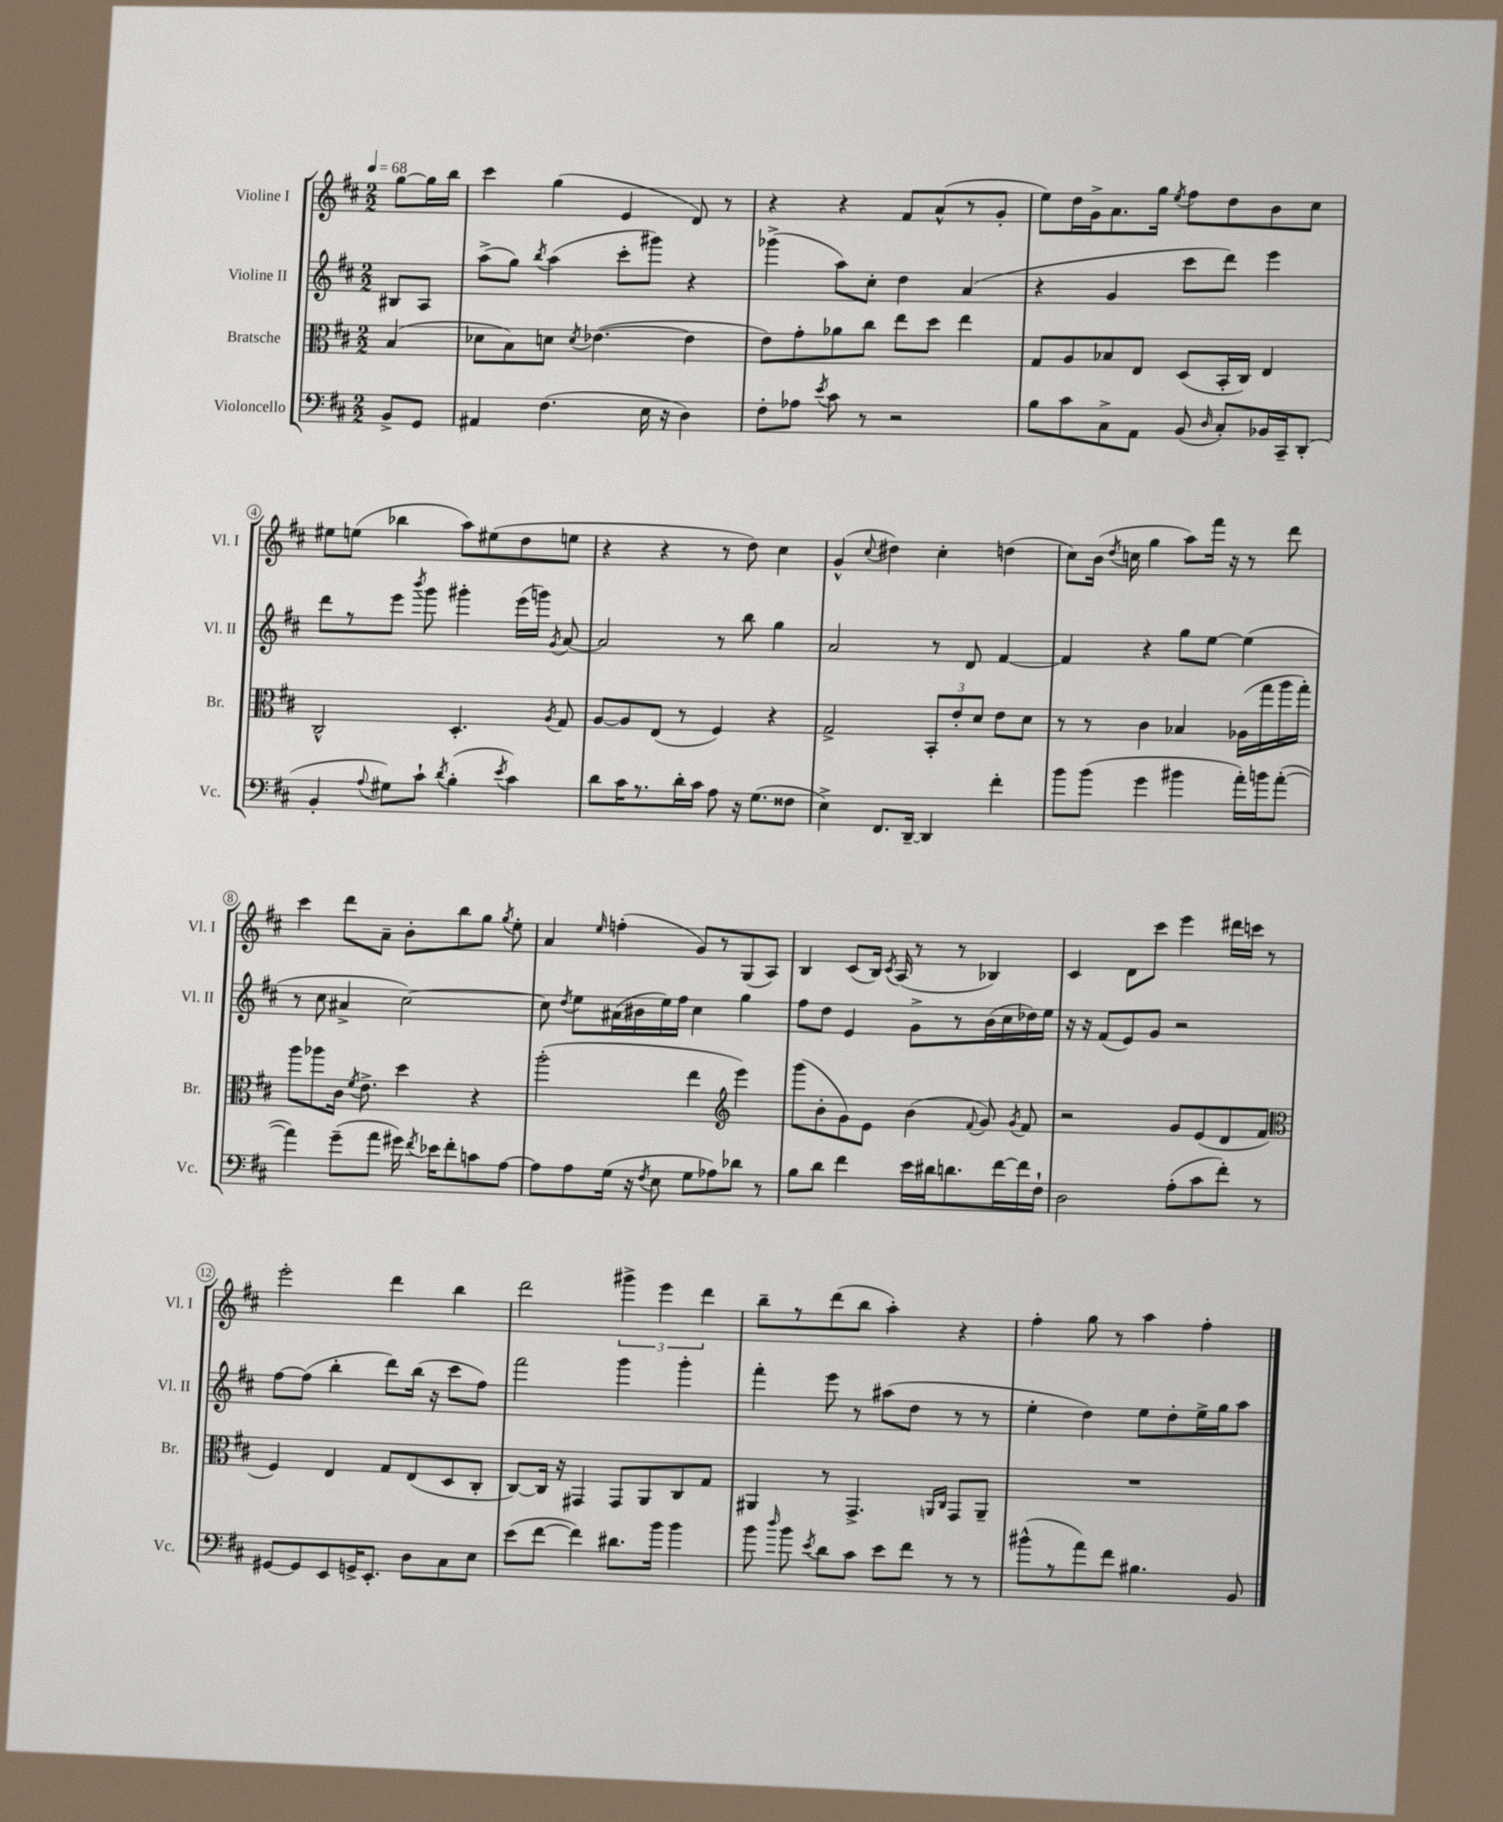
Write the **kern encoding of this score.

**kern	**kern	**kern	**kern
*staff4	*staff3	*staff2	*staff1
*clefF4	*clefC3	*clefG2	*clefG2
*k[f#c#]	*k[f#c#]	*k[f#c#]	*k[f#c#]
*M2/2	*M2/2	*M2/2	*M2/2
*MM68	*MM68	*MM68	*MM68
8BB^	(4B	8B#	[8gg
8GG	.	8A	16gg]
.	.	.	16bb
=	=	=	=
4AA#	8d-	(8aa^	4ccc#
.	8B)	8gg)	.
.	.	8qbb	.
(4.F#	8d	(4aa	(4gg
.	8qd	.	.
.	([4.e-	.	.
.	.	8ccc#'	4e
16E	.	8ggg#)	.
16r	.	.	.
4D)	4e-]	4r	8d)
.	.	.	8r
=	=	=	=
8F#'	8e)	(4ggg-^	4r
8A-	8g'	.	.
8qe	.	.	.
8c#	8a-	8aa)	4r
8r	8cc#	8cc#'	.
2r	8ee	4dd	8f#
.	8dd	.	(8a^^
.	4ee	(4a	8r
.	.	.	8g'
=	=	=	=
8B	8G	4r	8ee)
8c#	8A	.	16dd
.	.	.	16g^
8C#^	8B-	4g	8.a
8AA	8E	.	.
.	.	.	16gg
.	.	.	8qee
(8BB	(8D	8ccc#	8ff#
16qqD	.	.	.
8C#')	16BB'	8ddd)	8dd
.	16C#)	.	.
16BB-	4E	4eee	8b
16CC#~	.	.	.
(8DD'	.	.	8cc#
=	=	=	=
4BB'	2C#^^	8ddd	8ee#
.	.	8r	(8ee
8qqA	.	.	.
8G#)	.	8eee	4bb-
.	.	8qbbb	.
8c#`	.	8ggg	.
8qd	.	.	.
(4B'	4.D'	4ggg#'	8aa)
.	.	.	(8ee#
8qe	.	.	.
4c#)	.	(16eee	8dd
.	.	16ggg)	.
.	8qA	8qg	.
.	8G	[8a	8ee
=	=	=	=
8d	[8A	2a]	4r
16c#	8A]	.	.
8.r	.	.	.
.	(8E	.	4r
16d'	8r	.	.
16c#	.	.	.
8A	4F#)	8r	8r
16r	.	8bb	8dd)
(8.G	.	.	.
.	4r	4gg	4cc#
8F##	.	.	.
=	=	=	=
4E^)	2G^	2a	(4g^^
.	.	.	8qqcc#
8.FF#	.	.	4dd#)
[16DD~	.	.	.
4DD]	12BB'	8r	4cc#'
.	12e'	.	.
.	.	8d	.
.	12d	.	.
4f#'	8e	[4f#	(4dd
.	8d	.	.
=	=	=	=
8b	8r	4f#]	8cc#)
(8b	8r	.	(16b
.	.	.	8qdd
.	.	.	16cc
4g	4c#	4r	4gg
4b#	4B-	8gg	8aa)
.	.	[8ee	16fff#
.	.	.	16r
16a')	(16A-	(4ee]	8r
16b	16gg	.	.
([8a'	16aa	.	8ddd
.	16gg')	.	.
=	=	=	=
4a])	8aa	8r	4ccc#
.	8aa-	8cc#	.
(8g~	16c#	4a#^	8ddd
.	8qf#	.	.
.	8.e^	.	.
8a	.	.	8a~
16g#)	4dd	[2cc#)	8b'
8qf#	.	.	.
16e-	.	.	.
8f#'	.	.	8bb
8c	4r	.	8gg
.	.	.	8qgg
[8A	.	.	8ee'
=	=	=	=
8A]	(2aa'	8cc#]	4a
.	.	8qdd	.
8A	.	8ee	.
.	.	.	16qqee
(16G	.	(16a#	(4ff'
16r	.	16b#	.
8qF#	.	.	.
8E	.	16ee)	.
.	.	16ff#	.
8G	4ee	4cc#	8g)
8A-)	.	.	8r
*	*clefG2	*	*
8d-	4eee)	4gg	(8G
8r	.	.	8A)
=	=	=	=
8B	(8ggg	8ff#	4B
8d	8b'	8dd	.
4f#	8g)	4e	(8c#
.	8e	.	16B)
.	.	.	8qc#
.	.	.	(16A
16e	(4b	8g^	8r
16d#	.	.	.
8.d	.	8r	8r
.	8qqf#	.	.
.	8g)	(16b	4B-)
[16f#	.	16cc#	.
.	8qg	.	.
16f#]	8f#	16dd-)	.
16F#`	.	16ee	.
=	=	=	=
2D	2r	16r	4c#
.	.	16r	.
.	.	(8f#	.
.	.	8e)	8d
.	.	8g	8ccc#
(8A'	8g	2r	4eee
8c#	(8e	.	.
8f#')	8d	.	16ddd#
.	.	.	16ccc
8r	8f#	.	8r
=	=	=	=
*	*clefC3	*	*
[8GG#	4F#)	[8ff#	2eee'
8GG#]	.	(8ff#]	.
8EE	4E	4bb'	.
16GG^	.	.	.
8.EE'	.	.	.
.	8G	8ddd)	4ddd
8D	(8E	(16bb	.
.	.	16r	.
8C#	8D	8ccc#	4bb
8E	8C#'	8ff#)	.
=	=	=	=
(8e	[8C#)	2fff#	2ddd
[8f#	16C#]	.	.
.	16r	.	.
4f#])	4GG#	.	.
8.d#	8GG#	4ggg	6ggg#^
.	8AA	.	.
.	.	.	6eee
16b	.	.	.
4b	8C#	4ggg'	.
.	.	.	6ddd
.	8G	.	.
=	=	=	=
8b	4AA#	4fff#'	8bb~
16qqdd	.	.	.
8b	.	.	8r
8qe	.	.	.
8d	8r	8eee	(8ddd
8c#	4.GG^	8r	8bb
8e	.	(8aa#	4aa')
8f#	.	8dd	.
.	16qqAA	.	.
.	16qqC#	.	.
8r	8GG	8r	4r
8r	8AA~	8r	.
=	=	=	=
(8b#^^	1r	4ee'	4ff#'
8r	.	.	.
8a)	.	4dd)	8gg
8f#	.	.	8r
4.B#	.	8ee	4aa
.	.	8dd'	.
.	.	16ee^	4ff#'
.	.	16gg	.
8BB	.	8aa	.
==	==	==	==
*-	*-	*-	*-
